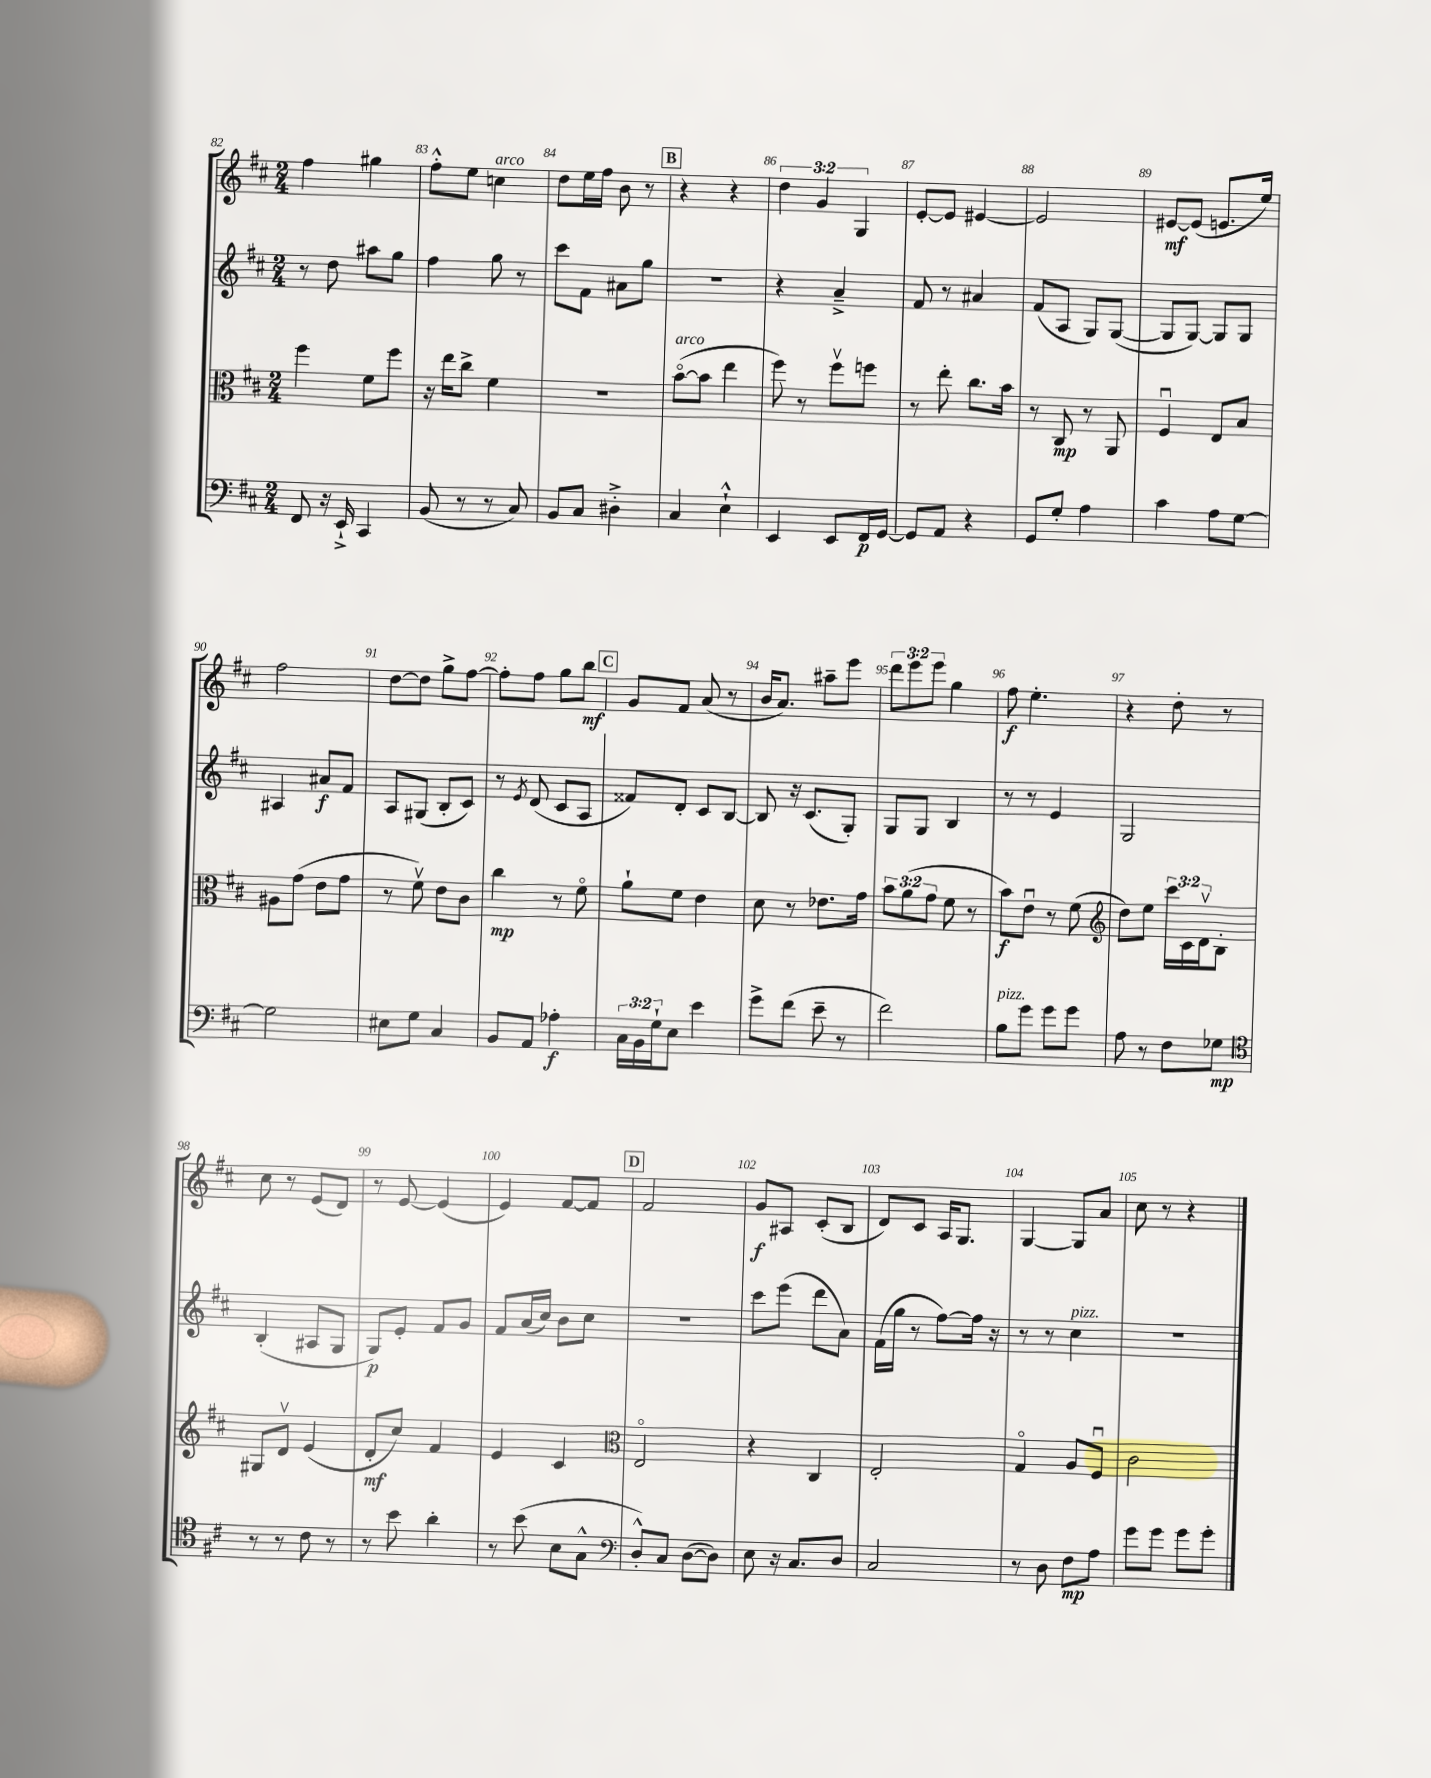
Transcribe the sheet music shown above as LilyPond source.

<<
\new StaffGroup <<
\new Staff = "s0" {
    \clef treble \key d \major \numericTimeSignature \time 2/4 \override Staff.TupletNumber.text = #tuplet-number::calc-fraction-text
    fis''4 gis''4 |
    fis''8-.-^ e''8 c''4^\markup { \italic "arco" } |
    d''8 e''16 fis''16 b'8 r8 |
    \mark \markup { \box "B" } r4 r4 |
    \tuplet 3/2 { d''4 g'4 g4 } |
    e'8~-. e'8 eis'4~ |
    eis'2 |
    eis'8~\mf eis'8( e'8. e''16) |
    fis''2 |
    d''8~ d''8 g''8-> fis''8~ |
    fis''8-. fis''8 g''8 b''8\mf |
    \mark \markup { \box "C" } g'8 fis'8 a'8( r8 |
    b'16 a'8.) ais''8-- e'''8 |
    \tuplet 3/2 { d'''8 e'''8 e'''8 } g''4 |
    fis''8\f e''4.-. |
    r4 d''8-. r8 |
    cis''8 r8 e'8( d'8) |
    r8 e'8~ e'4( |
    e'4) fis'8~ fis'8 |
    \mark \markup { \box "D" } fis'2 |
    g'8\f ais8 cis'8-.( b8 |
    d'8) cis'8 a16 g8. |
    g4~ g8 a'8 |
    cis''8 r8 r4 \bar "|." |
}
\new Staff = "s1" {
    \clef treble \key d \major \numericTimeSignature \time 2/4
    r8 d''8 ais''8 g''8 |
    fis''4 g''8 r8 |
    cis'''8 fis'8 ais'8 g''8 |
    \mark \markup { \box "B" } R2 |
    r4 a'4---> |
    fis'8 r8 ais'4 |
    fis'8( a8 g8) g8~( |
    g8 g8~) g8 g8 |
    ais4 ais'8\f fis'8 |
    a8 gis8( b8-. cis'8) |
    r8 \acciaccatura { e'8 } d'8( cis'8 a8 |
    \mark \markup { \box "C" } fisis'8) d'8-. cis'8 b8~ |
    b8 r16 cis'8.( g8-.) |
    g8 g8 b4 |
    r8 r8 e'4 |
    g2 |
    b4-.( ais8 g8 |
    g8\p) e'8-. fis'8 g'8 |
    fis'8 a'16( cis''16) b'8 cis''8 |
    \mark \markup { \box "D" } r2 |
    cis'''8 e'''8( d'''8 a'8) |
    fis'16( g''16 r8 fis''8~) fis''16 r16 |
    r8 r8 cis''4^\markup { \italic "pizz." } |
    R2 \bar "|." |
}
\new Staff = "s2" {
    \clef alto \key d \major \numericTimeSignature \time 2/4 \override Staff.TupletNumber.text = #tuplet-number::calc-fraction-text
    fis''4 fis'8 fis''8 |
    r16 e''16 cis''8-> fis'4 |
    R2 |
    \mark \markup { \box "B" } b'8~\flageolet^\markup { \italic "arco" }( b'8 e''4 |
    fis''8) r8 fis''8\upbow f''8 |
    r8 e''8-. cis''8. b'16 |
    r8 cis8\mp r8 a,8 |
    fis4\downbow e8 b8 |
    ais8 g'8( e'8 g'8 |
    r8 fis'8\upbow) e'8 cis'8 |
    cis''4\mp r8 fis'8\flageolet |
    \mark \markup { \box "C" } a'8-! fis'8 e'4 |
    d'8 r8 ees'8. g'16 |
    \tuplet 3/2 { b'8 a'8( g'8 } fis'8 r8 |
    b'8\f) e'8\downbow r8 fis'8( |
    \clef treble d''8) e''8 \tuplet 3/2 { cis'''16 cis'16 d'16\upbow } b8-. |
    gis8 d'8\upbow e'4( |
    d'8-.\mf cis''8) fis'4 |
    e'4 cis'4 |
    \mark \markup { \box "D" } \clef alto e2\flageolet |
    r4 cis4 |
    e2-. |
    g4\flageolet a8 fis8\downbow |
    cis'2 \bar "|." |
}
\new Staff = "s3" {
    \clef bass \key d \major \numericTimeSignature \time 2/4 \override Staff.TupletNumber.text = #tuplet-number::calc-fraction-text
    fis,8 r16 e,16-!-> cis,4 |
    b,8( r8 r8 cis8) |
    b,8 cis8 dis4-.-> |
    \mark \markup { \box "B" } cis4 e4-!-^ |
    e,4 e,8 fis,16\p g,16~ |
    g,8 a,8 r4 |
    g,8 g8-. a4 |
    cis'4 a8 g8~ |
    g2 |
    eis8 g8 cis4 |
    b,8 a,8 aes4-.\f |
    \mark \markup { \box "C" } \tuplet 3/2 { cis16 b,16 g16-! } e8 e'4 |
    g'8-> fis'8( e'8-- r8 |
    fis'2) |
    b8^\markup { \italic "pizz." } g'8 g'8 g'8 |
    a8 r8 fis8 ges8\mp |
    \clef tenor r8 r8 cis'8 r8 |
    r8 b'8 a'4-. |
    r8 b'8( b8 g8-^ |
    \mark \markup { \box "D" } \clef bass d8-.-^) cis8 d8~( d8) |
    e8 r16 cis8. d8 |
    cis2 |
    r8 d8 fis8\mp a8 |
    g'8 g'8 g'8 g'8-. \bar "|." |
}
>>
>>
\layout { \context { \Score currentBarNumber = #82 \override BarNumber.break-visibility = ##(#f #t #t) barNumberVisibility = #all-bar-numbers-visible } }
